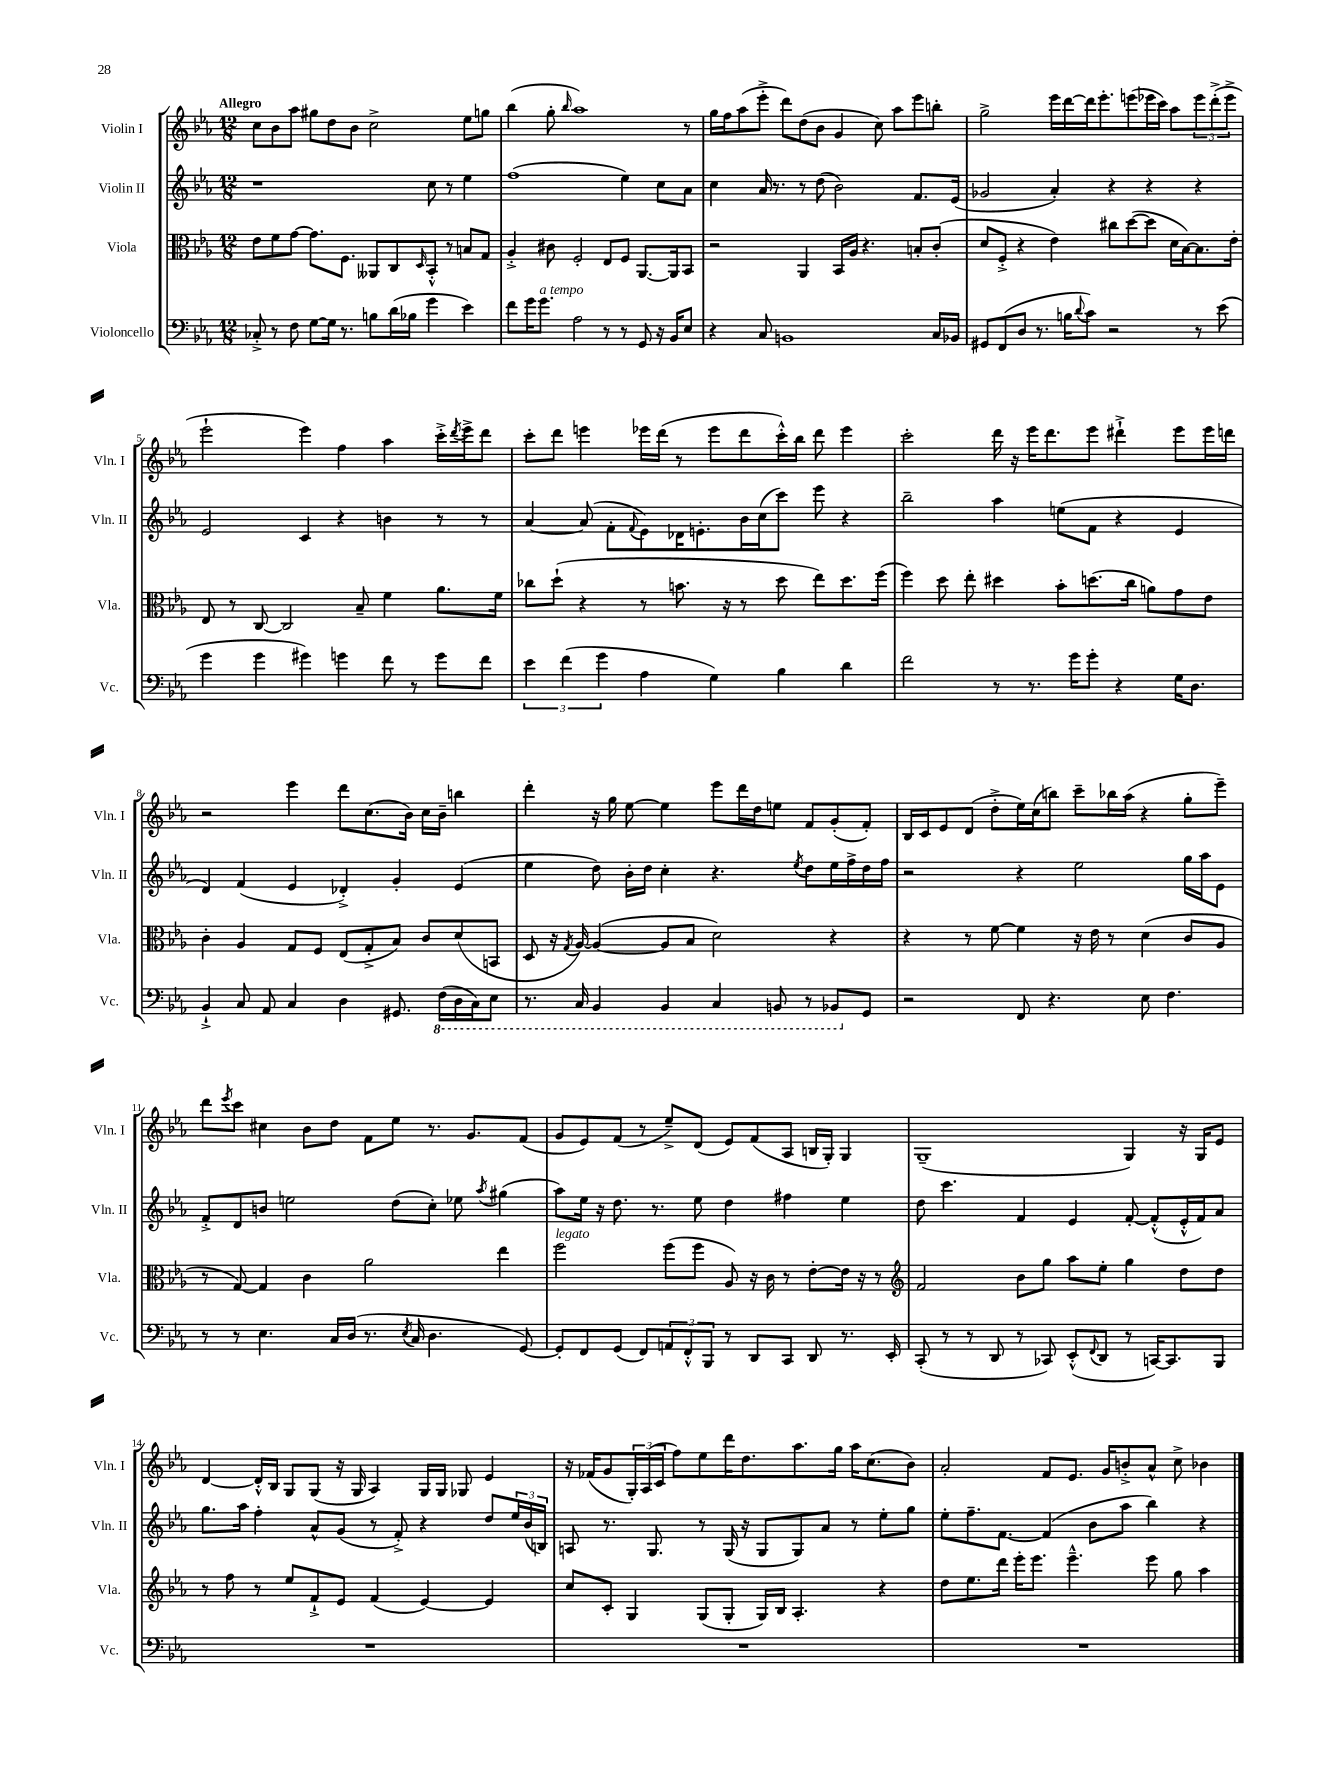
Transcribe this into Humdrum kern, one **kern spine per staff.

**kern	**kern	**kern	**kern
*part4	*part3	*part2	*part1
*staff4	*staff3	*staff2	*staff1
*I"Violoncello	*I"Viola	*I"Violin II	*I"Violin I
*I'Vc.	*I'Vla.	*I'Vln. II	*I'Vln. I
*clefF4	*clefC3	*clefG2	*clefG2
*k[b-e-a-]	*k[b-e-a-]	*k[b-e-a-]	*k[b-e-a-]
*M12/8	*M12/8	*M12/8	*M12/8
=1	=1	=1	=1
!	!	!	!LO:TX:a:B:t=Allegro
8C-X'^/	8e-\L	1r	8cc\L
8r	8f\	.	8b-\
8F\	[8g\J	.	8aa-\J
[8G\L	8.g\L]	.	8gg#X\L
16G\Jk]	.	.	8dd\
8.r	8.F\J	.	.
.	.	.	8b-\J
8Bn\L	8AA--X/L	.	2cc^\
(16d\L	8C/	.	.
16B-X\JJ	.	.	.
.	16qqD/	.	.
4g\	8BB-'^^/J	8cc\	.
.	8r	8r	.
4e-\)	8Bn/L	4ee-\	8ee-\L
.	8G/J	.	8ggn\J
=2	=2	=2	=2
8f\L	4A-'^/	(1ff	(4bb-\
16g\K	.	.	.
!LO:TX:a:i:t=a tempo	!	!	!
8.g\J	.	.	.
.	8c#X\	.	8gg'\
.	.	.	16qqbb-/
2A-\	2F'/	.	1aa-)
8r	8E-/L	.	.
8r	8F/J	4ee-\)	.
8GG/	[8.AA-/L	.	.
16r	.	8cc\L	.
16BB-/KL	16AA-/k]	.	.
8E-/J	8BB-/J	8a-\J	8r
=3	=3	=3	=3
4r	2r	4cc\	16gg\LL
.	.	.	16ff\J
.	.	.	(8aa-\
8C/	.	16a-/	8eee-'^\J
.	.	8.r	.
1BBn	.	.	8ddd\L)
.	4AA-/	8r	(8dd\
.	.	(8dd\	8b-\J
.	16BB-/LL	2b-\)	4g/
.	16A-/JJ	.	.
.	4.r	.	.
.	.	.	8cc\)
.	.	.	8aa-\L
.	8Bn'/L	8.f/L	8eee-\
16C/LL	(8c'/J	.	8bbn'\J
16BB-X/JJ	.	(16e-/Jk	.
=4	=4	=4	=4
8GG#X/L	8d/L	2g-X/	2gg^\
(8FF/	8F'^/J	.	.
8D/J	4r	.	.
8.r	.	.	.
.	4e-\)	4a-'/)	16eee-\LL
16Bn\KL	.	.	[16ddd\
8qqd/	.	.	.
8c\J)	.	.	16ddd\J]
.	.	.	8.eee-'\
2r	8cc#X\L	4r	.
.	([8dd\	.	(8eeen\
.	8dd\J]	4r	16eee-X\L
.	.	.	16ccc\JJ)
.	16d\LL	.	8aa-\L
.	[16B-\J)	.	.
8r	8.B-\]	4r	12eee-\
.	.	.	(12ddd'^\
(8e-\	.	.	.
.	.	.	12eee-^\J
.	16e-'\Jk	.	.
!!LO:LB:g=z
=5	=5	=5	=5
4g\	8E-/	2e-/	2eee-`\
.	8r	.	.
4g\	[8C/	.	.
.	2C/]	.	.
4g#X\)	.	4c/	4eee-\)
4gn\	.	4r	4ff\
.	8B-~/	.	.
8f\	4f\	4bn\	4aa-\
8r	.	.	.
8g\L	8.a-\L	8r	16ccc'^\LL
.	.	.	8qddd/
.	.	.	16eee-^\J
8f\J	.	8r	8ddd\J
.	16f\Jk	.	.
=6	=6	=6	=6
6e-\	8cc-X\L	[4a-/	8ccc'\L
.	(8dd`\J	.	8ddd\J
(6f\	.	.	.
.	4r	(8a-/]	4eeen\
6g\	.	.	.
.	.	8f'\L	.
.	.	8qqf/	.
4A-\	8r	8e-\)	16eee-X\LL
.	.	.	(16ddd\JJ
.	8.bn\	16d-X\K	8r
.	.	8.en'\	.
4G\)	.	.	8eee-\L
.	16r	.	.
.	8r	16b-\L	8ddd\
.	.	(16cc\J	.
4B-\	8dd\	8ccc\J)	16ccc'^^\L)
.	.	.	16bb-\JJ
.	8ee-\L)	8eee-\	8ddd\
4d\	8.dd\	4r	4eee-\
.	(16ff\Jk	.	.
=7	=7	=7	=7
2f\	4ff\)	2bb-~\	2ccc'\
.	8dd\	.	.
.	8ee-'\	.	.
8r	4dd#X\	4aa-\	16ddd\
.	.	.	16r
8.r	.	.	16eee-\KL
.	.	.	8.ddd\
.	8b-'\L	(8een\L	.
16g\KL	.	.	.
8g'\J	(8.ddn\	8f\J	8eee-\J
4r	.	4r	4ddd#X`^\
.	16cc\Jk	.	.
.	8an\L)	.	.
16G\KL	8g\	4e-/	8eee-\L
8.D\J	.	.	.
.	8e-\J	.	16eee-\L
.	.	.	16dddn\JJ
!!LO:LB:g=z
=8	=8	=8	=8
4BB-`^/	4c'\	4d/)	2r
8C/	4A-/	(4f/	.
8AA-/	.	.	.
4C/	8G/L	4e-/	4eee-\
.	8F/J	.	.
4D\	(8E-/L	4d-X'^/)	8ddd\L
.	8G'^/	.	(8.cc\
8.GG#X/	8B-/J)	4g'/	.
.	.	.	16b-\Jk)
.	8c/L	.	16cc\LL
*8ba	*	*	*
(16FF\LL	.	.	16b-~\JJ
16DD\	(8d/	(4e-/	4bbn\
16CC\J)	.	.	.
8EE-\J	8BBn/J	.	.
=9	=9	=9	=9
8.r	8D/	4ee-\	4ddd'\
.	16r	.	.
.	8qG/	.	.
16CC/	[16A-/)	.	.
4BBB-/	(4A-/_	8dd\)	16r
.	.	.	16gg\
.	.	16b-'\LL	[8ee-\
.	.	16dd\JJ	.
4BBB-/	8A-/L]	4cc'\	4ee-\]
.	8B-/J	.	.
4CC/	2d\)	4.r	8eee-\L
.	.	.	16ddd\L
.	.	.	16dd\J
8BBBn/	.	.	8een\J
.	.	8qee-/	.
8r	.	8dd\L	8f/L
8BBB-X/L	4r	16ee-\L	(8g'/
.	.	16ff^\	.
*X8ba	*	*	*
8GG/J	.	16dd\	8f'/J)
.	.	16ff\JJ	.
=10	=10	=10	=10
2r	4r	2r	16B-/LL
.	.	.	16c/J
.	.	.	8e-/
.	8r	.	(8d/J
.	[8f\	.	8dd'^\L
8FF/	4f\]	4r	16ee-\L)
.	.	.	(16cc\J
4.r	.	.	8bbn\J)
.	16r	2ee-\	8ccc~\L
.	16e-\	.	.
.	8r	.	16bb-X\L
.	.	.	(16aa-\JJ
8E-\	(4d\	.	4r
4.F\	.	.	.
.	8c/L	16gg\LL	8gg'\L
.	.	16aa-\J	.
.	8A-/J	8e-\J	8eee-~\J)
!!LO:LB:g=z
=11	=11	=11	=11
8r	8r	8f'^/L	8ddd\L
.	.	.	8qeee-/
8r	[8G/)	8d/	8ccc\J
4.E-\	4G/]	8bn/J	4cc#X\
.	.	2een\	.
.	4c\	.	8b-\L
16C/LL	.	.	8dd\J
(16D/JJ	.	.	.
8.r	2a-\	.	8f\L
.	.	(8dd\L	8ee-\J
8qE-/	.	.	.
16C/	.	.	.
4.D\	.	8cc'\J)	8.r
.	.	8ee-X\	.
.	.	.	8.g/L
.	.	8qaa-/	.
.	4ee-\	(4gg#X\	.
[8GG/)	.	.	(8f/J
=12	=12	=12	=12
!	!LO:TX:a:i:t=legato	!	!
8GG'/L]	2ff\	8aa-\L)	8g/L
8FF/	.	16ee-\Jk	8e-/)
.	.	16r	.
(8GG/J	.	8.dd\	(8f/J
8FF/L)	.	.	8r
.	.	8.r	.
12AAn/	(8ff\L	.	8ee-~^/L)
12FF'^^/	.	.	.
.	8ff\J	8ee-\	(8d/J
12BBB-/J	.	.	.
8r	8A-/)	4dd\	8e-/L)
8DD/L	16r	.	(8f/
.	16c\	.	.
8CC/J	8r	4ff#X\	8A-/J
8DD/	[8e-'\L	.	16Bn/LL
.	.	.	16G'/JJ)
8.r	16e-\Jk]	4ee-\	4G/
.	16r	.	.
.	8r	.	.
16EE-'/	.	.	.
=13	=13	=13	=13
*	*clefG2	*	*
(8CC'/	2f/	8dd\	(1G~
8r	.	4.ccc\	.
8r	.	.	.
8DD/	.	.	.
8r	8b-\L	4f/	.
8CC-X/)	8gg\J	.	.
(8EE-'^^/L	8aa-\L	4e-/	.
8qqFF/	.	.	.
8DD/J	8ee-'\J	.	.
8r	4gg\	[8f'/	4G/)
[16CCn/KL)	.	(8f'^^/L]	.
8.CC/]	.	.	.
.	8dd\L	16e-'^^/L	16r
.	.	16f/J)	16G/KL
8BBB-/J	8dd\J	8a-/J	8e-/J
!!LO:LB:g=z
=14	=14	=14	=14
1.r	8r	8.gg\L	[4d/
.	8ff\	.	.
.	.	16aa-\Jk	.
.	8r	4ff'\	16d'^^/LL]
.	.	.	16B-/JJ
.	8ee-/L	.	8G/L
.	8f`^/	8a-^^/L	(8G/J
.	8e-/J	(8g/J	16r
.	.	.	16G/
.	(4f/	8r	4A-/)
.	.	8f'^/)	.
.	[4e-/)	4r	16G/LL
.	.	.	16G/JJ
.	.	.	8G-X/
.	4e-/]	8dd/L	4e-/
.	.	24ee-/L	.
.	.	(24b-/	.
.	.	24Bn/JJ)	.
=15	=15	=15	=15
1.r	8cc/L	8An/	16r
.	.	.	(16f-X/KL
.	8c'/J	8.r	8g/
.	4G/	.	24G'/L)
.	.	.	(24A-/
.	.	8.G/	.
.	.	.	24c/JJ
.	.	.	8ff\L)
.	(8G/L	8r	8ee-\
.	8G'/J	(16G/	16ddd\K
.	.	16r	8.dd\
.	16G/LL)	8G/L	.
.	16B-/JJ	.	.
.	4.A-'/	8G/)	8.aa-\
.	.	8a-/J	.
.	.	.	16gg\Jk
.	.	8r	16aa-\KL
.	.	.	(8.cc\
.	4r	8ee-'\L	.
.	.	8gg\J	8b-\J)
=16	=16	=16	=16
1.r	8dd\L	8ee-'\L	2a-'/
.	8.ee-\	8.ff~\	.
.	16ddd\Jk	[8.f\J	.
.	16eee-'\KL	.	.
.	8.eee-\J	.	.
.	.	(4f/]	8f/L
.	4.eee-~^^\	.	8.e-/J
.	.	8b-\L	.
.	.	.	16g/KL
.	.	8aa-\J	8bn'^/
.	8eee-\	4bb-\)	8a-^^/J
.	8gg\	.	8cc^\
.	4aa-\	4r	4b-X\
==	==	==	==
*-	*-	*-	*-
